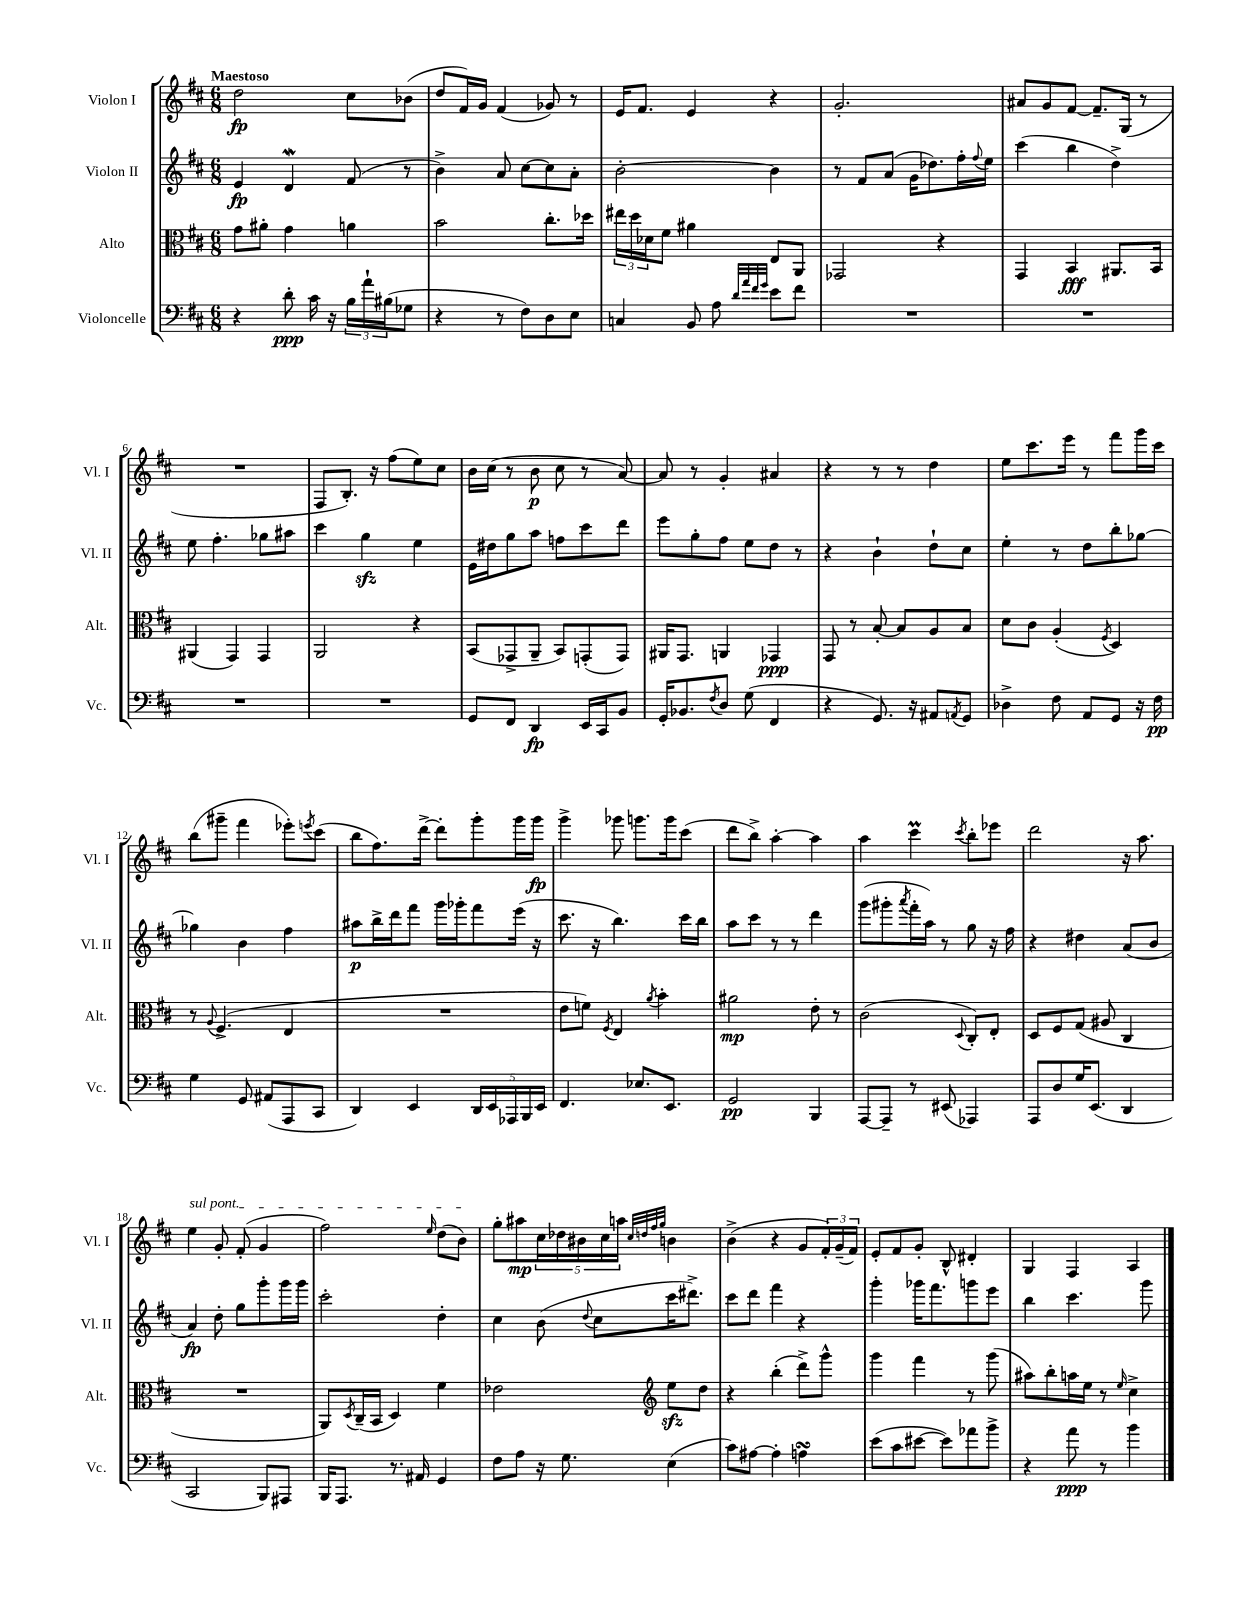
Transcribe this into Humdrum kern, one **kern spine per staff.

**kern	**dynam	**kern	**dynam	**kern	**dynam	**kern	**dynam
*part4	*part4	*part3	*part3	*part2	*part2	*part1	*part1
*staff4	*staff4	*staff3	*staff3	*staff2	*staff2	*staff1	*staff1
*I"Violoncelle	*	*I"Alto	*	*I"Violon II	*	*I"Violon I	*
*I'Vc.	*	*I'Alt.	*	*I'Vl. II	*	*I'Vl. I	*
*clefF4	*	*clefC3	*	*clefG2	*	*clefG2	*
*k[f#c#]	*	*k[f#c#]	*	*k[f#c#]	*	*k[f#c#]	*
*M6/8	*	*M6/8	*	*M6/8	*	*M6/8	*
=1	=1	=1	=1	=1	=1	=1	=1
!	!	!	!	!	!	!LO:TX:a:B:t=Maestoso	!
4r	.	8g\L	.	4e/	fp	2dd\	fp
.	.	8a#X'\J	.	.	.	.	.
8d'\	ppp	4g\	.	4dw/	.	.	.
16c#\	.	.	.	.	.	.	.
16r	.	.	.	.	.	.	.
24B\LL	.	4an\	.	(8f#/	.	8cc#\L	.
24a`\	.	.	.	.	.	.	.
(24B#X\J	.	.	.	.	.	.	.
8G-X\J	.	.	.	8r	.	(8b-X\J	.
=2	=2	=2	=2	=2	=2	=2	=2
4r	.	2b\	.	4b^\)	.	8dd/L	.
.	.	.	.	.	.	16f#/L)	.
.	.	.	.	.	.	16g/JJ	.
8r	.	.	.	8a/	.	(4f#/	.
8F#\L)	.	.	.	[8cc#\L	.	.	.
8D\	.	8.cc#'\L	.	8cc#\]	.	8g-X/)	.
8E\J	.	.	.	8a'\J	.	8r	.
.	.	16dd-X\Jk	.	.	.	.	.
=3	=3	=3	=3	=3	=3	=3	=3
4Cn/	.	24ee#X\LL	.	[2b'\	.	16e/KL	.
.	.	24dd\	.	.	.	.	.
.	.	.	.	.	.	8.f#/J	.
.	.	24d-X\J	.	.	.	.	.
.	.	8f#\J	.	.	.	.	.
8BB/	.	4a#X\	.	.	.	4e/	.
8A\	.	.	.	.	.	.	.
32qqd/LLL	.	.	.	.	.	.	.
32qqa/	.	.	.	.	.	.	.
32qqf#/	.	.	.	.	.	.	.
32qqg/JJJ	.	.	.	.	.	.	.
8e\L	.	8E/L	.	4b\]	.	4r	.
8f#\J	.	8AA/J	.	.	.	.	.
=4	=4	=4	=4	=4	=4	=4	=4
2.r	.	2GG-X/	.	8r	.	2.g'/	.
.	.	.	.	8f#/L	.	.	.
.	.	.	.	(8a/J	.	.	.
.	.	.	.	16g\KL	.	.	.
.	.	.	.	8.dd-X\)	.	.	.
.	.	4r	.	.	.	.	.
.	.	.	.	16ff#'\L	.	.	.
.	.	.	.	8qqff#/	.	.	.
.	.	.	.	16ee\JJ	.	.	.
=5	=5	=5	=5	=5	=5	=5	=5
2.r	.	4GG/	.	(4ccc#\	.	8a#X/L	.
.	.	.	.	.	.	8g/	.
.	.	4BB/	fff	4bb\	.	[8f#/J	.
.	.	.	.	.	.	8.f#~/L]	.
.	.	8.AA#X/L	.	4dd^\)	.	.	.
.	.	.	.	.	.	(16G/Jk	.
.	.	.	.	.	.	8r	.
.	.	16BB/Jk	.	.	.	.	.
!!LO:LB:g=z
=6	=6	=6	=6	=6	=6	=6	=6
2.r	.	(4AA#X/	.	8ee\	.	2.r	.
.	.	.	.	4.ff#'\	.	.	.
.	.	4GG/)	.	.	.	.	.
.	.	4GG/	.	8gg-X\L	.	.	.
.	.	.	.	8aa#X\J	.	.	.
=7	=7	=7	=7	=7	=7	=7	=7
2.r	.	2AA/	.	4ccc#\	.	8F#/L	.
.	.	.	.	.	.	8.B'/J)	.
.	.	.	.	4ggzz\	.	.	.
.	.	.	.	.	.	16r	.
.	.	.	.	.	.	(8ff#\L	.
.	.	4r	.	4ee\	.	8ee\)	.
.	.	.	.	.	.	8cc#\J	.
=8	=8	=8	=8	=8	=8	=8	=8
8GG/L	.	(8BB/L	.	16e\LL	.	16b\LL	.
.	.	.	.	16dd#X\J	.	(16cc#\JJ	.
8FF#/J	.	8GG-X^/	.	8gg\	.	8r	.
4DD/	fp	8AA~/J	.	8aa\J	.	8b\	p
.	.	8BB/L)	.	8ffn\L	.	8cc#\	.
16EE/LL	.	(8GGn'/	.	8ccc#\	.	8r	.
16CC#/J	.	.	.	.	.	.	.
8BB/J	.	8GG/J)	.	8ddd\J	.	[8a/)	.
=9	=9	=9	=9	=9	=9	=9	=9
16GG'/KL	.	16AA#X/KL	.	8eee\L	.	8a/]	.
8.BB-X/	.	8.GG/J	.	.	.	.	.
.	.	.	.	8gg'\	.	8r	.
8qF#/	.	.	.	.	.	.	.
8D/J	.	4AAn/	.	8ff#\J	.	4g'/	.
(8G\	.	.	.	8ee\L	.	.	.
4FF#/	.	4GG-X/	ppp	8dd\J	.	4a#X/	.
.	.	.	.	8r	.	.	.
=10	=10	=10	=10	=10	=10	=10	=10
4r	.	8GG/	.	4r	.	4r	.
.	.	8r	.	.	.	.	.
8.GG/)	.	[8B'/	.	4b`\	.	8r	.
.	.	8B/L]	.	.	.	8r	.
16r	.	.	.	.	.	.	.
8AA#X/L	.	8A/	.	8dd`\L	.	4dd\	.
8qAAn/	.	.	.	.	.	.	.
8GG/J	.	8B/J	.	8cc#\J	.	.	.
=11	=11	=11	=11	=11	=11	=11	=11
4D-X^\	.	8d\L	.	4ee'\	.	8ee\L	.
.	.	8c#\J	.	.	.	8.ccc#\	.
8F#\	.	(4A'/	.	8r	.	.	.
.	.	.	.	.	.	16eee\Jk	.
8AA/L	.	.	.	8dd\L	.	8r	.
.	.	8qF#/	.	.	.	.	.
8GG/J	.	4D/)	.	8bb'\	.	8fff#\L	.
16r	.	.	.	[8gg-X\J	.	16ggg\L	.
16F#\	pp	.	.	.	.	16ccc#\JJ	.
!!LO:LB:g=z
=12	=12	=12	=12	=12	=12	=12	=12
4G\	.	8r	.	4gg-X\]	.	(8bb\L	.
.	.	8qqA/	.	.	.	.	.
.	.	(4.F#^/	.	.	.	8ggg#X~\J	.
8GG/	.	.	.	4b\	.	4fff#\	.
(8AA#X/L	.	.	.	.	.	.	.
8AAA/	.	4E/	.	4ff#\	.	8eee-X'\L)	.
.	.	.	.	.	.	8qeeen/	.
8CC#/J	.	.	.	.	.	(8ccc#\J	.
=13	=13	=13	=13	=13	=13	=13	=13
4DD/)	.	2.r	.	8aa#X\L	p	8bb\L	.
.	.	.	.	16bb^\L	.	8.ff#\)	.
.	.	.	.	16ddd\J	.	.	.
4EE/	.	.	.	8fff#\J	.	.	.
.	.	.	.	.	.	[16ddd^\Jk	.
.	.	.	.	16ggg\LL	.	8ddd'\L]	.
.	.	.	.	16ggg-X'\J	.	.	.
20DD/LL	.	.	.	8fff#\	.	8ggg'\	.
20EE/	.	.	.	.	.	.	.
20AAA-X/	.	.	.	.	.	.	.
.	.	.	.	(16eee\Jk	.	16ggg\L	.
20BBB/	.	.	.	.	.	.	.
.	.	.	.	16r	.	16ggg\JJ	fp
20EE/JJ	.	.	.	.	.	.	.
=14	=14	=14	=14	=14	=14	=14	=14
4.FF#/	.	8e\L	.	8.ccc#\	.	4ggg^\	.
.	.	8fn\J)	.	.	.	.	.
.	.	.	.	16r	.	.	.
.	.	8qF#/	.	.	.	.	.
.	.	4E/	.	4.bb\)	.	8ggg-X\	.
8.E-X/L	.	.	.	.	.	8.gggn\L	.
.	.	8qa/	.	.	.	.	.
.	.	4b'\	.	.	.	.	.
8.EE/J	.	.	.	.	.	16ggg\k	.
.	.	.	.	16ccc#\LL	.	(8ccc#\J	.
.	.	.	.	16bb\JJ	.	.	.
=15	=15	=15	=15	=15	=15	=15	=15
2GG/	pp	2a#X\	mp	8aa\L	.	8ddd\L	.
.	.	.	.	8ccc#\J	.	8bb^\J)	.
.	.	.	.	8r	.	[4aa'\	.
.	.	.	.	8r	.	.	.
4BBB/	.	8e'\	.	4ddd\	.	4aa\]	.
.	.	8r	.	.	.	.	.
=16	=16	=16	=16	=16	=16	=16	=16
[8AAA/L	.	(2c#\	.	(8ggg\L	.	4aa\	.
8AAA~/J]	.	.	.	8ggg#X'\	.	.	.
.	.	.	.	8qaaa/	.	.	.
8r	.	.	.	16fff#'\L	.	4ccc#m\	.
.	.	.	.	16aa\JJ)	.	.	.
(8EE#X/	.	.	.	8r	.	.	.
.	.	8qqD/	.	.	.	8qccc#/	.
4AAA-X/)	.	8C#'/L)	.	8gg\	.	8bb'\L	.
.	.	8E'/J	.	16r	.	8eee-X\J	.
.	.	.	.	16ff#\	.	.	.
=17	=17	=17	=17	=17	=17	=17	=17
8AAA/L	.	8D/L	.	4r	.	2ddd\	.
8D/	.	8F#/	.	.	.	.	.
16G/K	.	(8G/J	.	4dd#X\	.	.	.
(8.EE/J	.	.	.	.	.	.	.
.	.	8A#X/	.	.	.	.	.
4DD/	.	4C#/	.	(8a/L	.	16r	.
.	.	.	.	.	.	8.aa\	.
.	.	.	.	8b/J	.	.	.
!!LO:LB:g=z
=18	=18	=18	=18	=18	=18	=18	=18
!	!	!	!	!	!	!LO:TX:a:i:t=sul pont.	!
2CC#/	.	2.r	.	4a/)	fp	4ee\	.
.	.	.	.	8dd'\	.	8g'/	.
.	.	.	.	8gg\L	.	(8f#'/	.
8BBB/L)	.	.	.	8ggg'\	.	4g/	.
8AAA#X/J	.	.	.	16ggg\L	.	.	.
.	.	.	.	16ggg\JJ	.	.	.
=19	=19	=19	=19	=19	=19	=19	=19
16BBB/KL	.	8AA/L)	.	2ccc#'\	.	2ff#\)	.
8.AAA/J	.	.	.	.	.	.	.
.	.	8qD/	.	.	.	.	.
.	.	(16C#~/L	.	.	.	.	.
.	.	16BB/JJ	.	.	.	.	.
8.r	.	4D/)	.	.	.	.	.
16AA#X/	.	.	.	.	.	.	.
.	.	.	.	.	.	16qqee/	.
4GG/	.	4f#\	.	4dd'\	.	(8dd\L	.
.	.	.	.	.	.	8b\J)	.
=20	=20	=20	=20	=20	=20	=20	=20
8F#\L	.	2e-X\	.	4cc#\	.	8gg'\L	.
8A\J	.	.	.	.	.	8aa#X\	mp
16r	.	.	.	(8b\	.	20cc#\L	.
.	.	.	.	.	.	20dd-X\	.
8.G\	.	.	.	.	.	.	.
.	.	.	.	.	.	20b#X\	.
.	.	.	.	8qqdd/	.	.	.
.	.	.	.	8cc#\L	.	.	.
.	.	.	.	.	.	20cc#\	.
.	.	.	.	.	.	20aan\JJ	.
*	*	*clefG2	*	*	*	*	*
.	.	.	.	.	.	32qqcc#/LLL	.
.	.	.	.	.	.	32qqddn/	.
.	.	.	.	.	.	32qqff#/	.
.	.	.	.	.	.	32qqgg/JJJ	.
(4E\	.	8eezz\L	.	16ccc#\K	.	4bn\	.
.	.	.	.	8.ddd#X^\J)	.	.	.
.	.	8dd\J	.	.	.	.	.
=21	=21	=21	=21	=21	=21	=21	=21
8c#\L)	.	4r	.	8ccc#\L	.	(4b^\	.
[8A#X\J	.	.	.	8ddd\J	.	.	.
4A#'\]	.	(4bb'\	.	4fff#\	.	4r	.
4AnsSSS\	.	8ddd^\L)	.	4r	.	8g/L	.
.	.	8ggg^^\J	.	.	.	24f#'/L)	.
.	.	.	.	.	.	(24g~/	.
.	.	.	.	.	.	24f#/JJ)	.
=22	=22	=22	=22	=22	=22	=22	=22
(8e\L	.	4ggg\	.	4ggg'\	.	8e'/L	.
8c#\	.	.	.	.	.	8f#/	.
[8e#X\J	.	4fff#\	.	16ggg-X\KL	.	8g'/J	.
.	.	.	.	8.fff#\	.	.	.
8e#\L])	.	.	.	.	.	8B^^/	.
8a-X\	.	8r	.	8gggn\	.	4d#X'/	.
8b^\J	.	(8ggg\	.	8eee\J	.	.	.
=23	=23	=23	=23	=23	=23	=23	=23
4r	.	8aa#X\L)	.	4bb\	.	4G/	.
.	.	8bb'\	.	.	.	.	.
8a\	ppp	16aan\L	.	4.ccc#\	.	4F#/	.
.	.	16ee\JJ	.	.	.	.	.
8r	.	8r	.	.	.	.	.
.	.	16qqee/	.	.	.	.	.
4b\	.	4cc#^\	.	.	.	4A/	.
.	.	.	.	8ggg\	.	.	.
==	==	==	==	==	==	==	==
*-	*-	*-	*-	*-	*-	*-	*-
